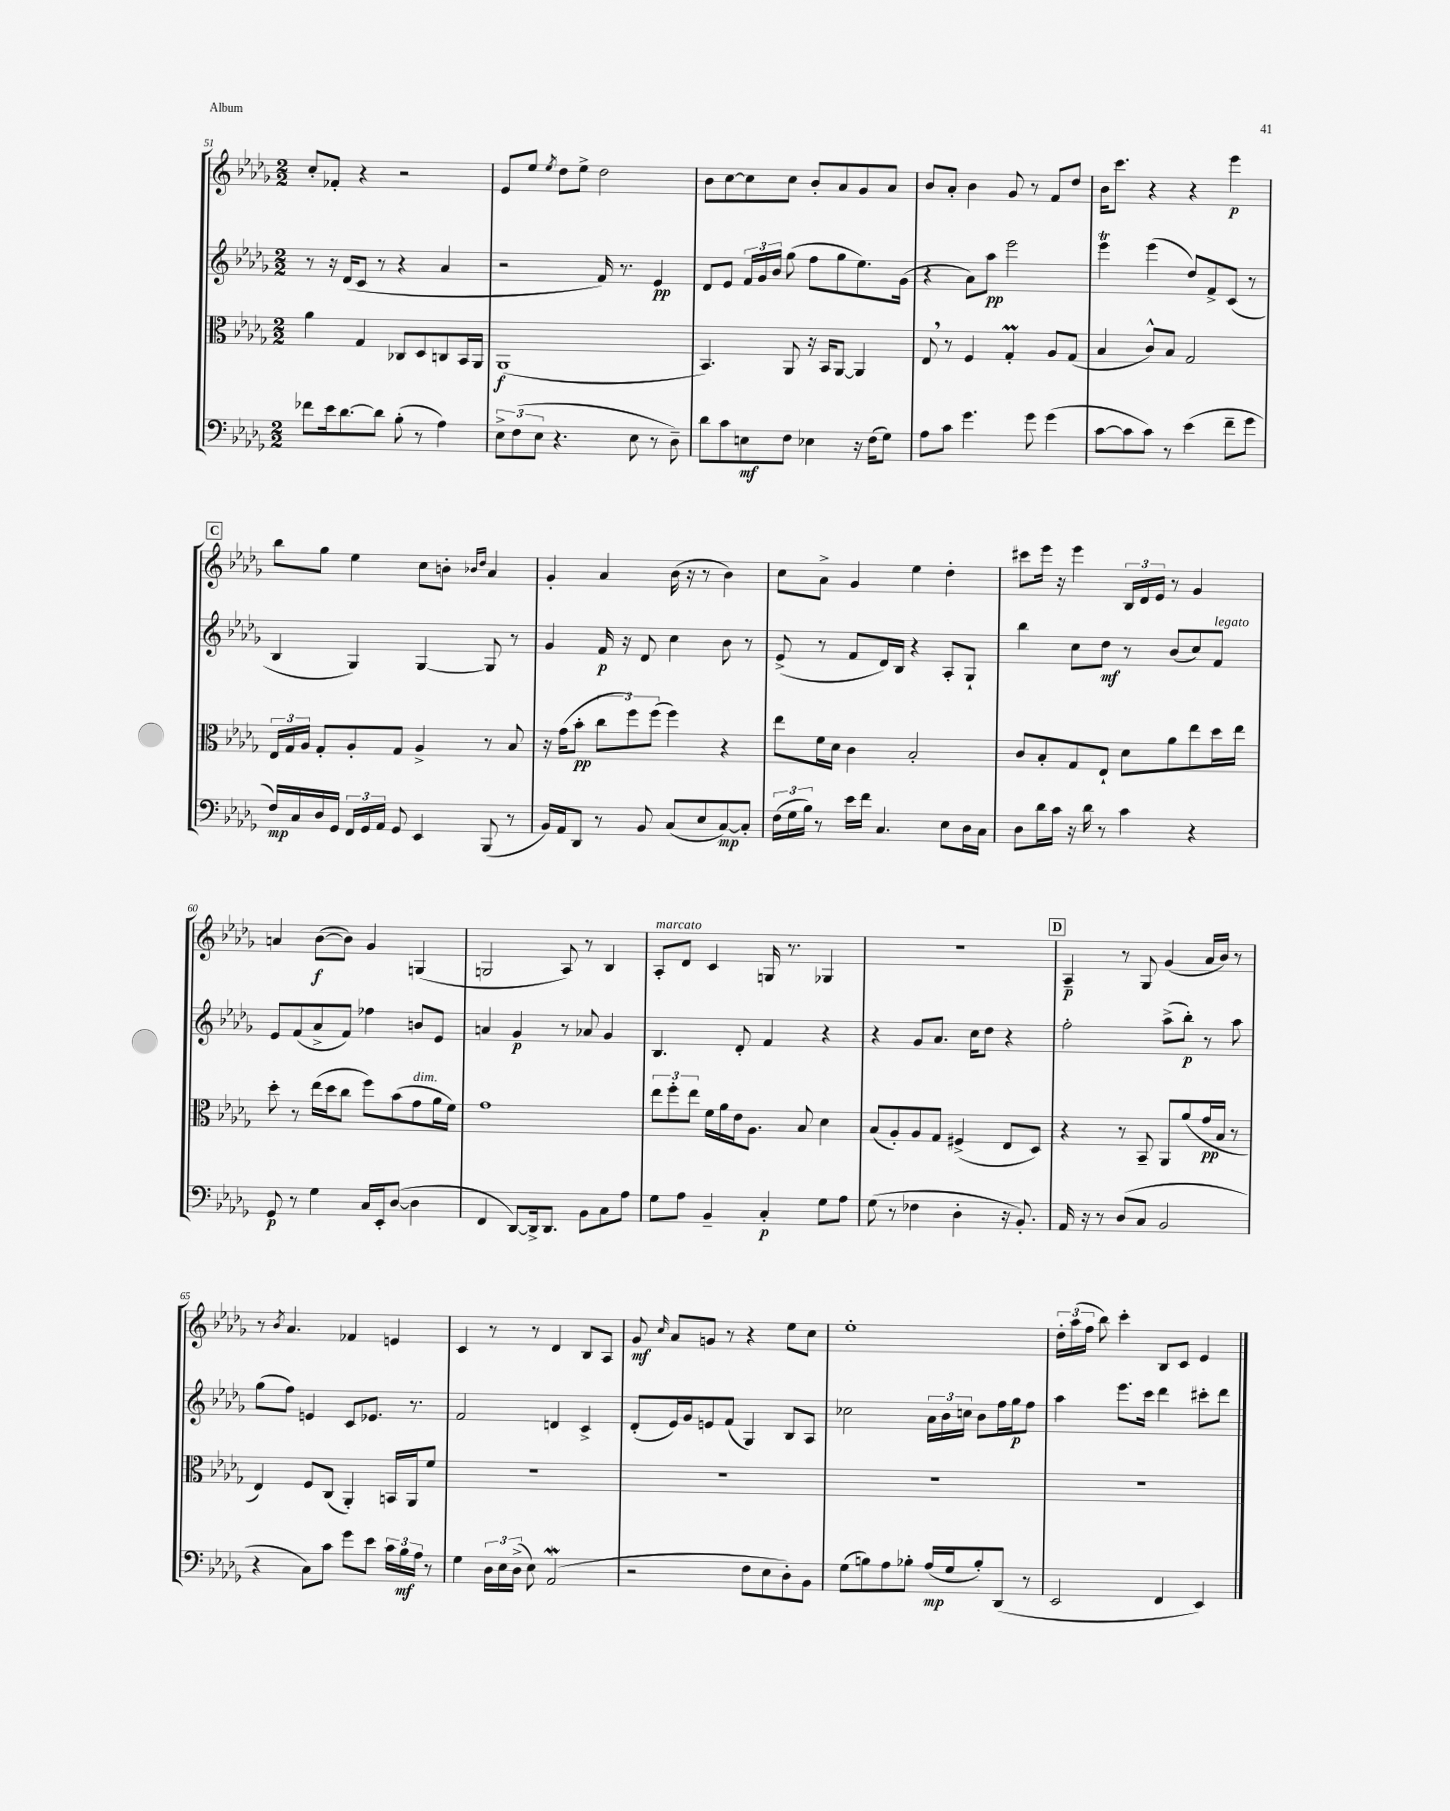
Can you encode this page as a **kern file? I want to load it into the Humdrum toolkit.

**kern	**kern	**kern	**kern
*staff4	*staff3	*staff2	*staff1
*clefF4	*clefC3	*clefG2	*clefG2
*k[b-e-a-d-g-]	*k[b-e-a-d-g-]	*k[b-e-a-d-g-]	*k[b-e-a-d-g-]
*M2/2	*M2/2	*M2/2	*M2/2
8f-	4a-	8r	8cc'
16e-	.	16r	8f-'
[8.d-	.	(16d-	.
.	4G-	8c	4r
8d-]	.	8r	.
(8B-'	8C-	4r	2r
8r	8D-	.	.
4A-)	8C	4a-	.
.	16BB-	.	.
.	16AA-	.	.
=	=	=	=
12E-^	(1AA-	2r	8e-
(12F	.	.	.
.	.	.	8ee-
12E-	.	.	.
.	.	.	8qee-
4.r	.	.	8dd-
.	.	.	8ee-^
.	.	16f)	2dd-
.	.	8.r	.
8E-	.	.	.
8r	.	4e-	.
8D-~)	.	.	.
=	=	=	=
8d-	4.BB-)	8d-	8b-
8c	.	8e-	[8cc
8E	.	24f	8cc]
.	.	24g-	.
.	.	24b-	.
8F	8AA-	(8gg-	8cc
4E-	16r	8ff	8b-'
.	16BB-	.	.
.	[8AA-	8gg-	8a-
16r	4AA-]	8.ee-)	8g-
(16F	.	.	.
8G-)	.	.	8a-
.	.	(16g-	.
=	=	=	=
8A-	8E-	4r	8b-
8c	8r	.	8a-'
4.g-	4F	8a-)	4b-
.	.	8aa-	.
.	4G-'	2eee-	8g-
8g-	.	.	8r
(4g-	8A-	.	8f
.	(8G-	.	8dd-
=	=	=	=
[8c	4B-	4eee-	16b-
.	.	.	8.ccc
8c]	.	.	.
8c)	8c^^)	(4eee-	4r
8r	8B-	.	.
(4e-	2G-	8dd-)	4r
.	.	8f^	.
8f~	.	(8c	4eee-
8g-	.	8r	.
=	=	=	=
16F)	24E-	4B-	8bb-
.	24G-	.	.
16C	.	.	.
.	24A-	.	.
16D-	8G-'	.	8gg-
16GG-	.	.	.
24FF	8A-'	4G-)	4ee-
24GG-	.	.	.
24AA-	.	.	.
8GG-	8G-	.	.
4EE-	4A-^	[4G-	8cc
.	.	.	8b'
.	.	.	16qqb-
.	.	.	16qqdd-
(8BBB-	8r	8G-]	4a-
8r	8B-	8r	.
=	=	=	=
16BB-)	16r	4g-	4g-'
16AA-	(16g-	.	.
8DD-	8b-'	.	.
8r	12cc	16f	4a-
.	.	16r	.
.	12ff)	.	.
8BB-	.	8d-	.
.	(12ff	.	.
(8C	4ff)	4cc	(16b-
.	.	.	16r
8E-	.	.	8r
[8C)	4r	8b-	4b-)
8C']	.	8r	.
=	=	=	=
(24F	8ee-	(8e-^	8cc
24G-	.	.	.
24B-)	.	.	.
8r	16f	8r	8a-^
.	16d-	.	.
16e-	4c	8f	4g-
16f	.	.	.
4.C	.	16d-)	.
.	.	16B-	.
.	2B-'	4r	4ee-
8E-	.	8A-'	4dd-'
16D-	.	8G-`	.
16C	.	.	.
=	=	=	=
8D-	8c	4bb-	8ccc#
16d-	8B-'	.	16eee-
16c	.	.	16r
16r	8G-	8cc	4eee-
16d-	.	.	.
8r	8E-`	8dd-	.
4c	8d-	8r	24B-
.	.	.	24d-
.	.	.	24e-
.	8a-	(8b-	8r
4r	8ee-	8cc)	4g-
.	16dd-	8f	.
.	16ee-	.	.
=	=	=	=
8GG-	8dd-'	8e-	4a
8r	8r	(8f	.
4G-	(16ee-	8a-^	([8b-
.	16dd-	.	.
.	8cc	8f)	8b-])
16C	8ff)	4ff-	4g-
16EE-'	.	.	.
([8D-	(8b-	.	.
4D-]	8g-	8b	(4G
.	16a-	8e-	.
.	16f)	.	.
=	=	=	=
4FF	1g-	4a	2G
[8DD-)	.	4g-	.
16DD-^]	.	.	.
8.DD-	.	.	.
.	.	8r	8A-)
8BB-	.	8a-	8r
8C	.	4g-	4B-
8A-	.	.	.
=	=	=	=
8G-	12ee-	4.B-	8A-'
.	12ff'	.	.
8A-	.	.	8d-
.	12ee-	.	.
4BB-~	16f	.	4c
.	16a-	.	.
.	16e-	8d-'	.
.	8.A-	.	.
4C'	.	4f	16G
.	.	.	8.r
.	8B-	.	.
8G-	4d-	4r	4G-
8A-	.	.	.
=	=	=	=
(8G-	(8B-	4r	1r
8r	8A-')	.	.
4F-	8A-	8g-	.
.	8G-	8.a-	.
4D-'	(4F#^	.	.
.	.	16cc	.
.	.	8dd-	.
16r	8E-	4r	.
8.BB-')	.	.	.
.	8D-)	.	.
=	=	=	=
16AA-	4r	2ff'	4A-~
16r	.	.	.
8r	.	.	.
(8D-	8r	.	8r
8C	8BB-~	.	8G-
2BB-	8AA-	(8aa-^	(4g-
.	(8a-	8bb-')	.
.	16g-	8r	16a-
.	16B-	.	16b-)
.	8r	8aa-	8r
=	=	=	=
4r	4E-)	(8gg-	8r
.	.	.	8qb-
.	.	8ff)	4.a-
8C)	8F	4e	.
8c	(8C	.	.
8g-	4AA-')	8c	4f-
8e-	.	8.e-	.
24c	16BB	.	4e
24B-	.	.	.
.	16AA-	8.r	.
24A-	.	.	.
8r	8f	.	.
=	=	=	=
4G-	1r	2f	4c
24D-	.	.	8r
24E-	.	.	.
(24D-^	.	.	.
8E-)	.	.	8r
(2AA-	.	4d	4d-
.	.	4c^	8B-
.	.	.	8A-
=	=	=	=
2r	1r	(8d-'	8g-
.	.	.	16qqcc
.	.	16e-)	8a-
.	.	16g-	.
.	.	8e	8g
.	.	(8f	8r
8F	.	4G-)	4r
8E-	.	.	.
8D-')	.	8B-	8ee-
8BB-	.	8A-	8cc
=	=	=	=
(8G-	1r	2cc-	1ee-'
8B)	.	.	.
8A-	.	.	.
8B-'	.	.	.
(16A-	.	24a-	.
.	.	24b-	.
16G-	.	.	.
.	.	24cc	.
8B-')	.	8b-	.
(8DD-	.	16ff	.
.	.	16gg-	.
8r	.	8ff	.
=	=	=	=
2EE-	1r	4aa-	24dd-'
.	.	.	(24aa-
.	.	.	24ff
.	.	.	8bb-)
.	.	8.eee-	4ccc'
.	.	16ccc	.
4FF	.	4ddd-	8B-
.	.	.	8c
4EE-)	.	8ccc#'	4e-
.	.	8ddd-	.
==	==	==	==
*-	*-	*-	*-
